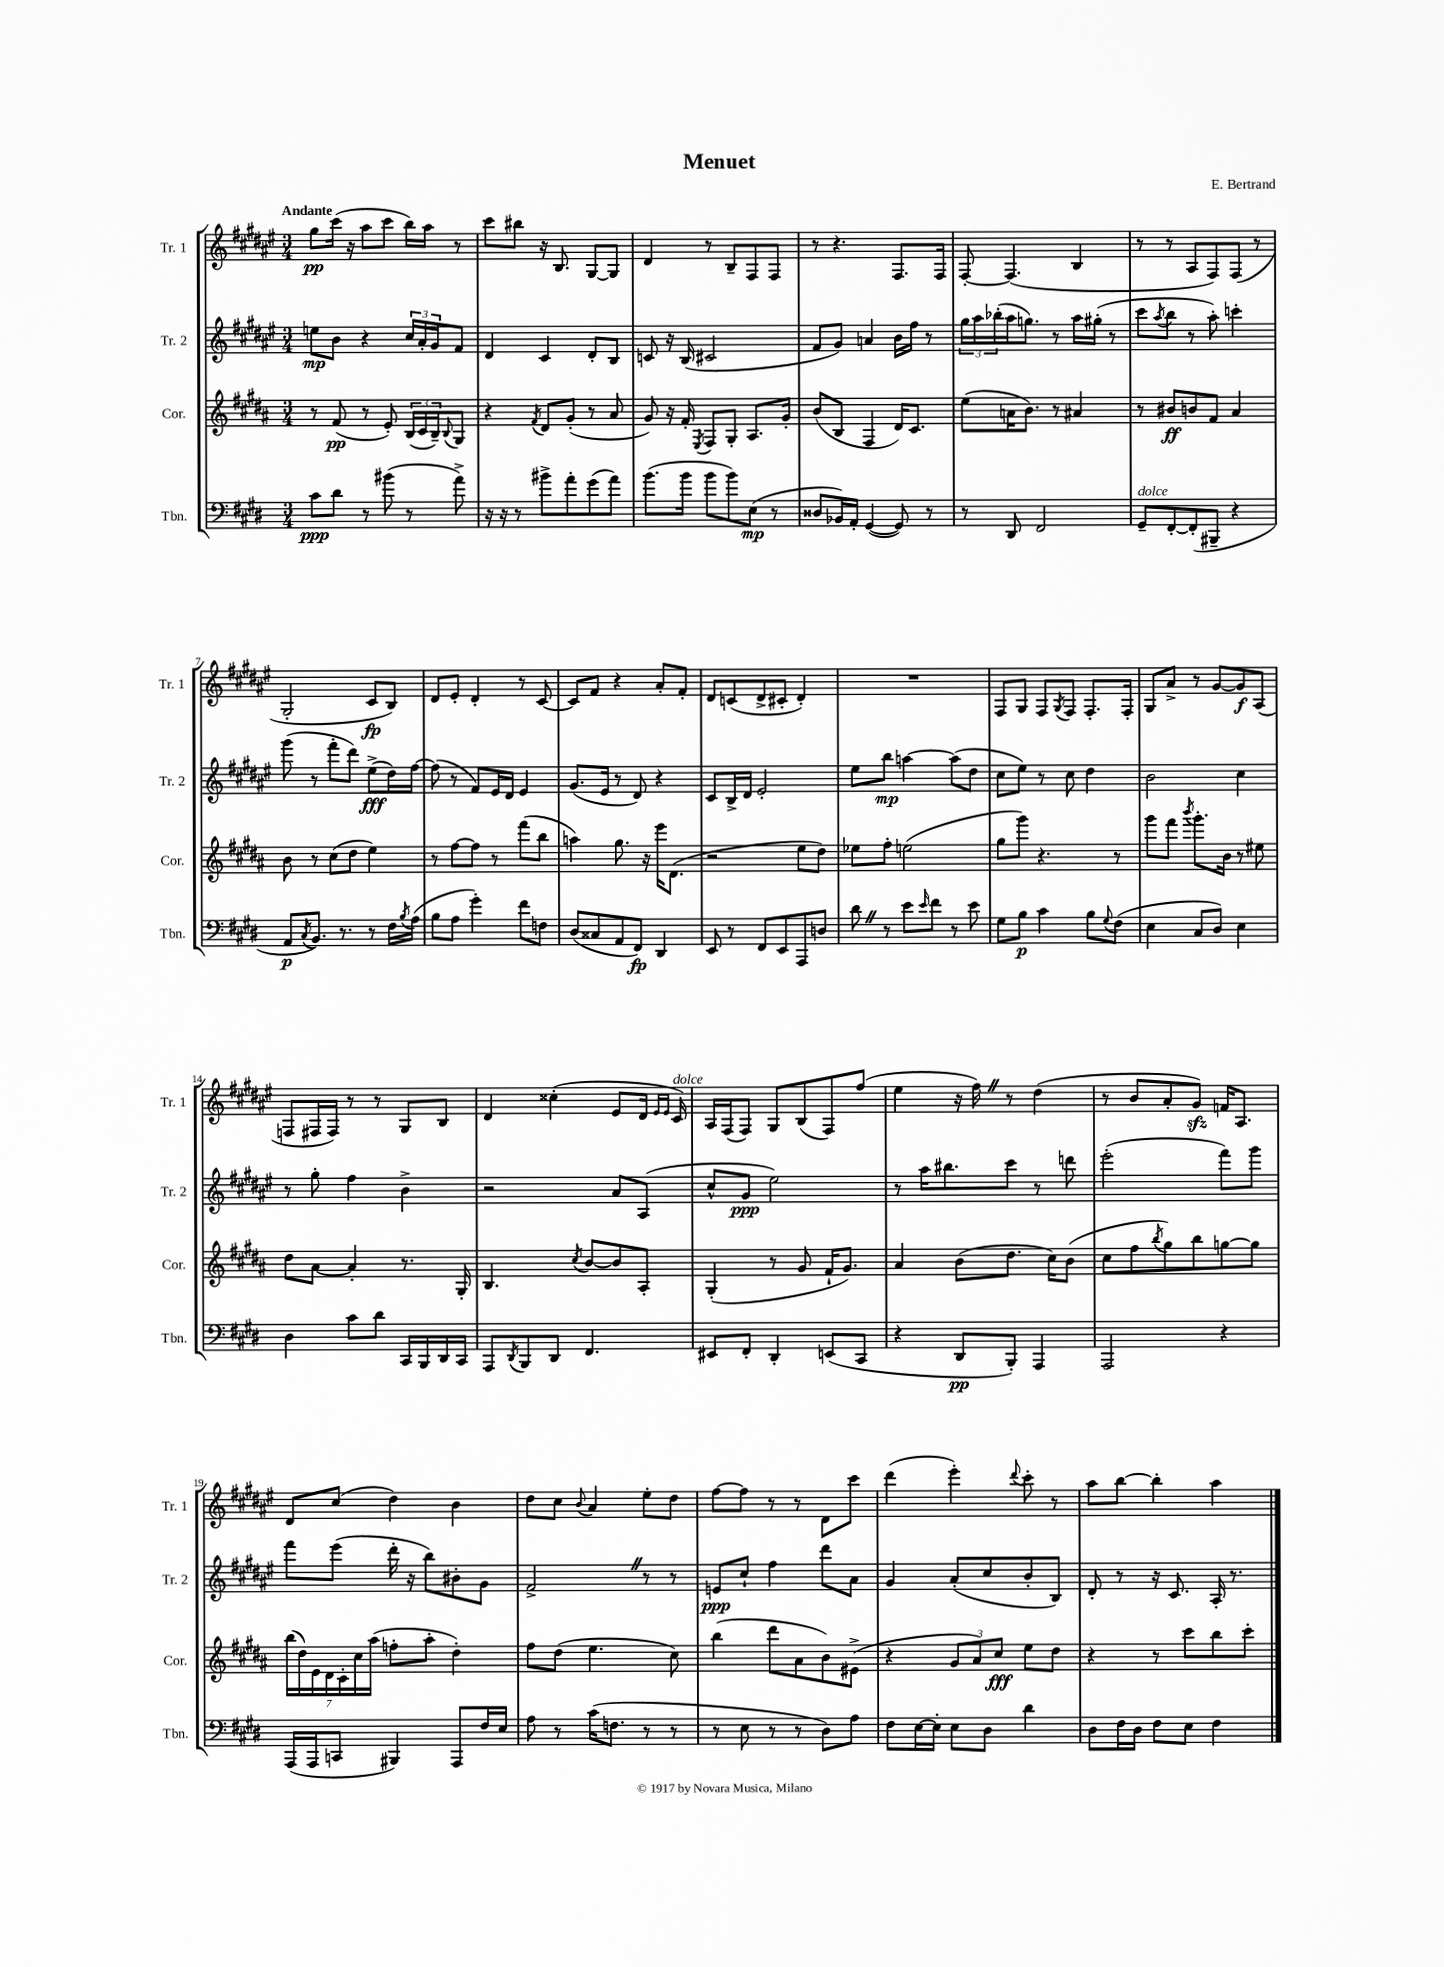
\header { title = "Menuet" composer = "E. Bertrand" }
<<
\new StaffGroup <<
\new Staff = "s0" \with { instrumentName = "Tr. 1" shortInstrumentName = "Tr. 1" } {
    \clef treble \key fis \major \numericTimeSignature \time 3/4 \tempo "Andante"
    gis''8\pp cis'''16( r16 ais''8 cis'''8 b''16) ais''16 r8 |
    cis'''8 bis''8 r16 b8. gis8~ gis8 |
    dis'4 r8 b8-- fis8 fis8 |
    r8 r4. fis8. fis16 |
    fis8~-. fis4.( b4 |
    r8 r8 ais8 fis8) fis8( r8 |
    gis2-. cis'8\fp b8) |
    dis'8 eis'8-. dis'4-. r8 cis'8~ |
    cis'8 fis'8 r4 ais'8-. fis'8-. |
    dis'8 c'8( dis'8-> cis'8-. dis'4-.) |
    R2. |
    fis8 gis8 fis8 \acciaccatura { gis8 } fis8 fis8.-. fis16-. |
    gis8 ais'8-> r8 gis'8~ gis'8\f ais8( |
    f8 fis16 fis16) r8 r8 gis8 b8 |
    dis'4 cisis''4-.( eis'8 dis'16 \grace { eis'16 eis'16 } cis'16^\markup { \italic "dolce" }) |
    ais16 fis16( fis8) gis8 b8( fis8) fis''8( |
    eis''4 r16 fis''16) \once \override BreathingSign.text = \markup { \musicglyph "scripts.caesura.straight" } \breathe r8 dis''4( |
    r8 b'8 ais'8-. gis'8\sfz) f'16 ais8. |
    dis'8 cis''8( dis''4) b'4 |
    dis''8 cis''8 \appoggiatura { b'8 } ais'4 eis''8-. dis''8 |
    fis''8~ fis''8 r8 r8 dis'8 cis'''8 |
    dis'''4( eis'''4-.) \appoggiatura { dis'''8 } cis'''8-. r8 |
    ais''8 b''8~ b''4-. ais''4 \bar "|." |
}
\new Staff = "s1" \with { instrumentName = "Tr. 2" shortInstrumentName = "Tr. 2" } {
    \clef treble \key fis \major \numericTimeSignature \time 3/4
    e''8\mp b'8 r4 \tuplet 3/2 { cis''16 ais'16-. gis'16 } fis'8 |
    dis'4 cis'4 dis'8-. b8 |
    c'8 r16 b16( cis'2 |
    fis'8 gis'8) a'4 b'16 fis''16 r8 |
    \tuplet 3/2 { gis''16 ais''16 bes''16-.( } ais''16 g''8.) r8 ais''16 gis''16-.( r8 |
    cis'''8 \acciaccatura { ais''8 } b''8 r8 ais''8-.) c'''4-. |
    gis'''8( r8 fis'''8-. dis'''8) eis''8->\fff( dis''16) fis''16~ |
    fis''8( r8 fis'8) eis'16 dis'16 eis'4 |
    gis'8.( eis'16 r8 dis'8) r4 |
    cis'8 b16-> dis'16 eis'2-. |
    eis''8 b''8\mp a''4~ a''8( dis''8 |
    cis''8 eis''8) r8 cis''8 dis''4 |
    b'2 cis''4 |
    r8 gis''8-. fis''4 b'4-> |
    r2 ais'8 ais8( |
    cis''8-^ gis'8\ppp eis''2) |
    r8 ais''16 bis''8. cis'''8 r8 d'''8 |
    eis'''2-.( fis'''8) gis'''8 |
    fis'''8 eis'''8( dis'''16-. r16 b''8) bis'8-. gis'8 |
    fis'2-> \once \override BreathingSign.text = \markup { \musicglyph "scripts.caesura.straight" } \breathe r8 r8 |
    e'8\ppp cis''8-! fis''4 dis'''8 ais'8 |
    gis'4 ais'8-.( cis''8 b'8-. b8) |
    dis'8-. r8 r16 cis'8. ais16-. r8. \bar "|." |
}
\new Staff = "s2" \with { instrumentName = "Cor." shortInstrumentName = "Cor." } {
    \clef treble \key b \major \numericTimeSignature \time 3/4
    r8 fis'8\pp( r8 e'8-.) \tuplet 3/2 { b16( cis'16 b16--) } \appoggiatura { b8 } gis8 |
    r4 \acciaccatura { fis'8 } dis'8 gis'8-.( r8 ais'8 |
    gis'8) r16 fis'16-. \acciaccatura { e8 } fis8 gis8-. ais8. gis'16-. |
    b'8( b8 fis4 dis'16) cis'8. |
    e''8( a'16 b'8.) r8 ais'4 |
    r8 bis'8\ff b'8 fis'8 ais'4 |
    b'8 r8 cis''8( dis''8 e''4) |
    r8 fis''8~ fis''8 r8 fis'''8( b''8 |
    a''4) gis''8. r16 e'''16 dis'8.( |
    r2 e''8 dis''8) |
    ees''8 fis''8-. e''2( |
    gis''8 gis'''8) r4. r8 |
    gis'''8 fis'''8 \acciaccatura { b'''8 } gis'''8.-. b'16 r8 eis''8 |
    dis''8 ais'8~ ais'4-. r8. gis16-. |
    b4. \acciaccatura { cis''8 } b'8~ b'8 ais8-. |
    gis4-.( r8 gis'8 fis'16-! gis'8.) |
    ais'4 b'8( dis''8. cis''16) b'8( |
    cis''8 fis''8 \acciaccatura { b''8 } gis''8) b''8 g''8~ g''8 |
    \tuplet 7/4 { b''16( dis''16) e'16 dis'16 cis'16-. cis''16 ais''16( } f''8-. ais''8-. dis''4-.) |
    fis''8 dis''8( e''4. cis''8) |
    b''4( dis'''8 ais'8 b'8) eis'8->( |
    r4 \tuplet 3/2 { gis'8 ais'8) cis''8\fff } e''8 dis''8 |
    r4 r8 cis'''8 b''8 cis'''8-. \bar "|." |
}
\new Staff = "s3" \with { instrumentName = "Tbn." shortInstrumentName = "Tbn." } {
    \clef bass \key e \major \numericTimeSignature \time 3/4
    cis'8\ppp dis'8 r8 bis'8( r8 a'8->) |
    r16 r16 r8 bis'8-> a'8-. gis'8( a'8) |
    b'8.( b'16 b'8 b'8) e8\mp( r8 |
    disis8 bes,16) a,16-. gis,4~( gis,8) r8 |
    r8 dis,8 fis,2 |
    gis,8--^\markup { \italic "dolce" } fis,8~-. fis,8-.( bis,,8-- r4 |
    a,8\p \acciaccatura { cis8 } b,8.) r8. r8 fis16 \acciaccatura { b8 } a16( |
    b8 a8 gis'4-.) fis'8 f8 |
    dis8( cisis8 a,8 fis,8\fp) dis,4 |
    e,8 r8 fis,8 e,8 a,,8 d8 |
    dis'8 \once \override BreathingSign.text = \markup { \musicglyph "scripts.caesura.straight" } \breathe r8 e'8 \grace { e'16 } fis'8 r8 e'8 |
    gis8 b8\p cis'4 b8 \appoggiatura { gis8 } fis8( |
    e4 cis8 dis8) e4 |
    dis4 cis'8 dis'8 cis,16 b,,16 dis,16 cis,16 |
    a,,8 \acciaccatura { dis,8 } b,,8 dis,8 fis,4. |
    eis,8 fis,8-. dis,4-. e,8( cis,8 |
    r4 dis,8\pp b,,8-.) a,,4 |
    a,,2 r4 |
    a,,16( a,,16 c,8 bis,,4) a,,8 fis16 e16 |
    a8 r8 cis'16( f8. r8 r8 |
    r8 e8 r8 r8 dis8) a8 |
    fis8 e16~ e16-. e8 dis8 dis'4 |
    dis8 fis16 dis16 fis8 e8 fis4 \bar "|." |
}
>>
>>
